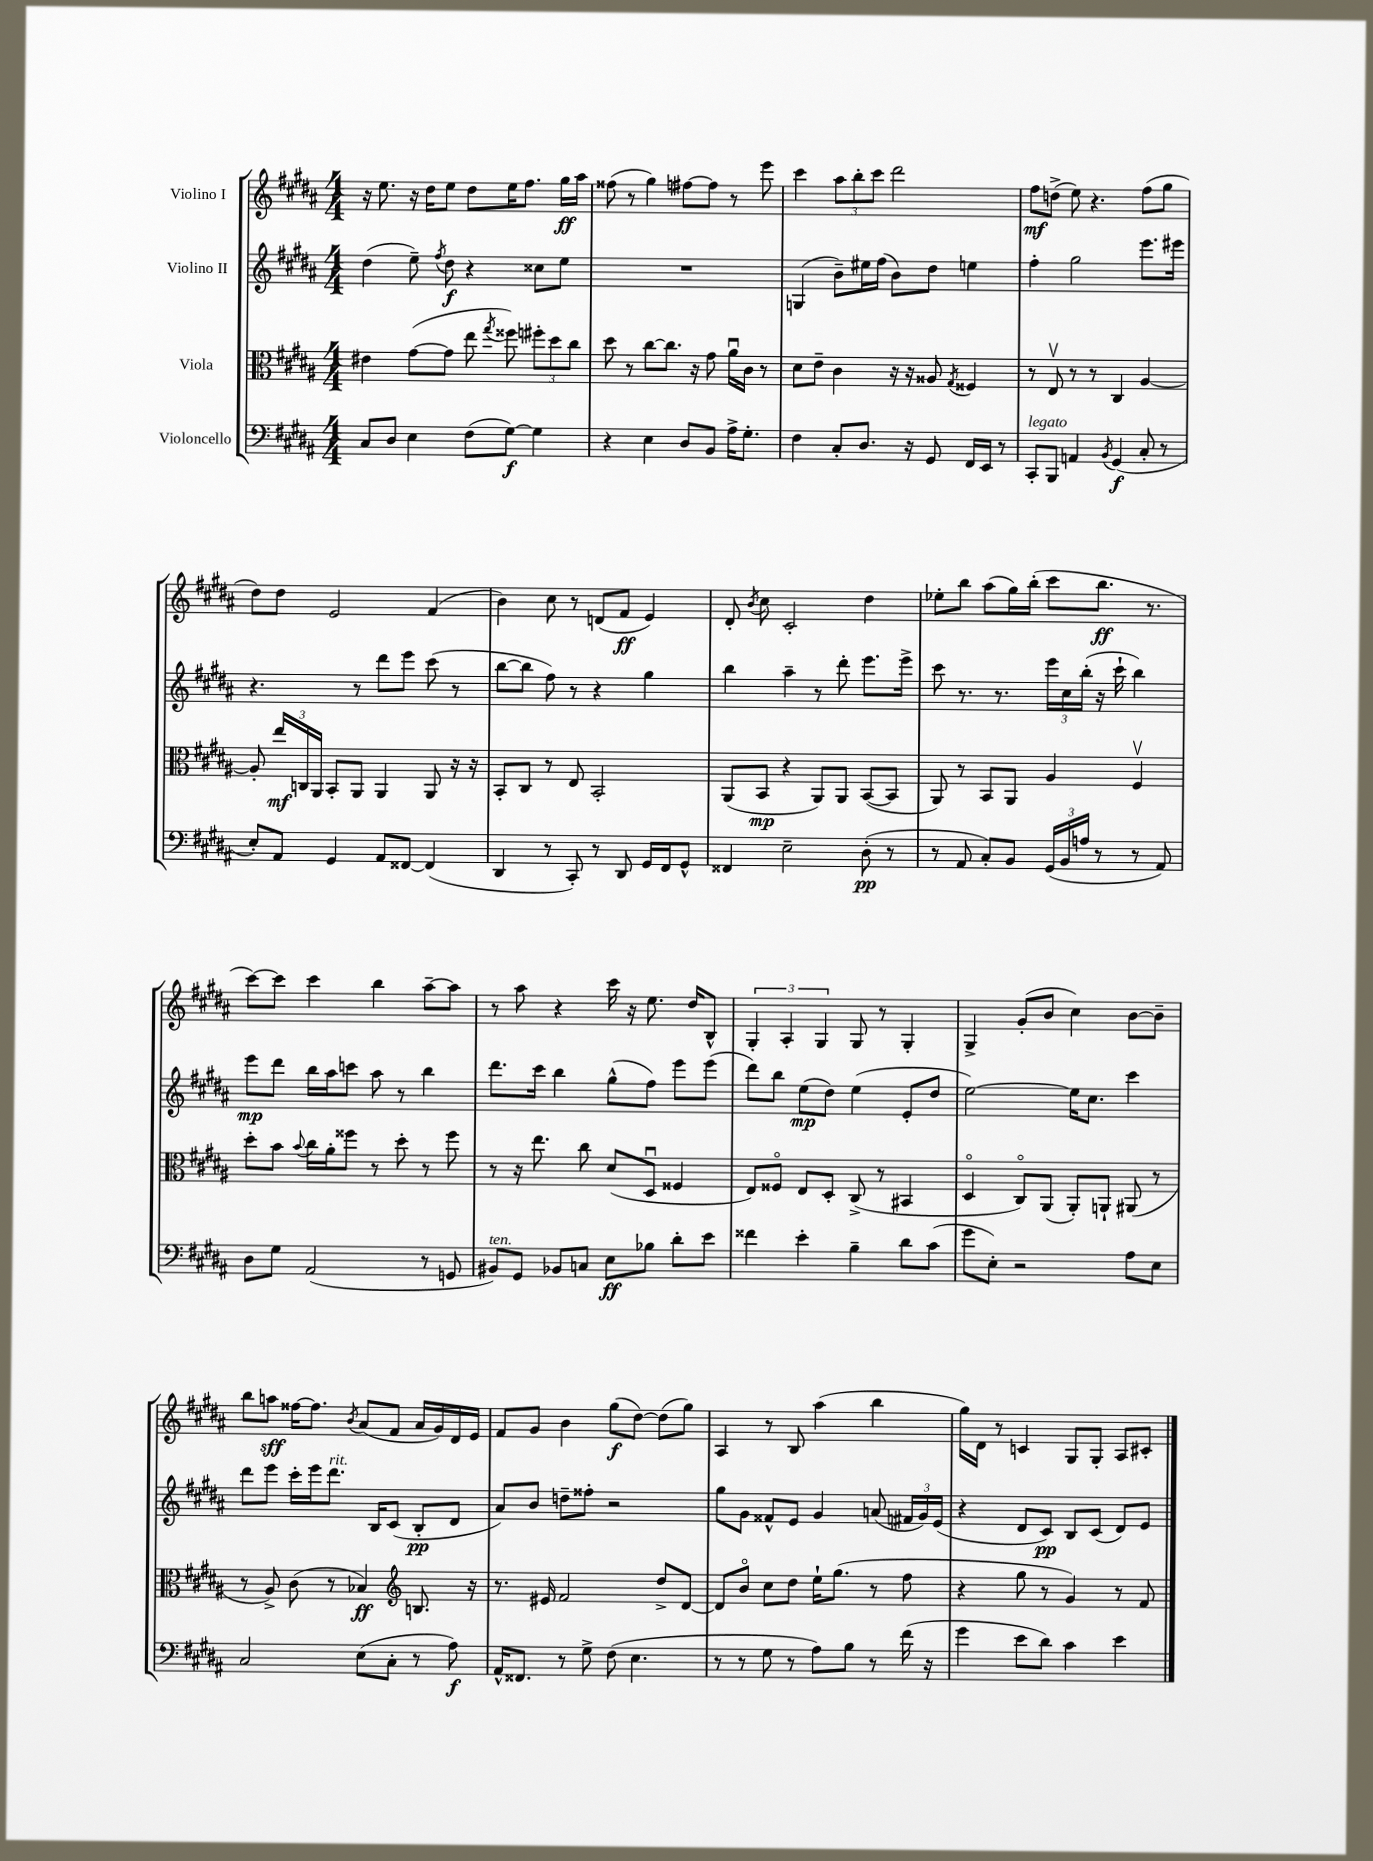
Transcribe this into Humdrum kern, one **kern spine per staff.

**kern	**kern	**kern	**kern
*staff4	*staff3	*staff2	*staff1
*clefF4	*clefC3	*clefG2	*clefG2
*k[f#c#g#d#a#]	*k[f#c#g#d#a#]	*k[f#c#g#d#a#]	*k[f#c#g#d#a#]
*M4/4	*M4/4	*M4/4	*M4/4
8C#	4e#	(4dd#	16r
.	.	.	8.ee
8D#	.	.	.
4E	([8g#	8ee~)	16r
.	.	.	16dd#
.	.	8qff#	.
.	8g#]	8dd#	8ee
(8F#	8ee	4r	8dd#
.	8qgg#	.	.
[8G#)	8ff##)	.	16ee
.	.	.	8.ff#
4G#]	12ff#'	8cc##	.
.	12dd#	.	.
.	.	8ee	16gg#
.	12cc#	.	.
.	.	.	16aa#
=	=	=	=
4r	8dd#	1r	(8ff##
.	8r	.	8r
4E	[8cc#	.	4gg#)
.	8.cc#]	.	.
8D#	.	.	[8ff#
.	16r	.	.
8BB	8g#	.	8ff#]
16A#^	16a#u	.	8r
8.G#'	16c#	.	.
.	8r	.	8eee
=	=	=	=
4F#	8d#	(4G	4ccc#
.	8e~	.	.
8C#'	4c#	8b~)	12aa#
.	.	.	12bb'
8.D#	.	16ee#	.
.	.	.	12ccc#
.	.	(16ff#	.
.	16r	8b)	2ddd#
16r	16r	.	.
8GG#	8A##	8dd#	.
.	8qG#	.	.
16FF#	4F##	4ee	.
16EE	.	.	.
8r	.	.	.
=	=	=	=
8CC#'	8r	4ff#'	8ff#
8BBB	8Ev	.	(8dd^
4AA	8r	2gg#	8ee)
.	8r	.	4.r
8qBB	.	.	.
(4GG#	4C#	.	.
8C#'	[4A#	8.eee	(8ff#
8r	.	.	8gg#
.	.	16eee#	.
=	=	=	=
8E')	8A#']	4.r	8dd#)
8AA#	24ee	.	8dd#
.	24C	.	.
.	24AA#	.	.
4GG#	8BB'	.	2e
.	8AA#	8r	.
8AA#	4AA#	8ddd#	.
[8FF##	.	8eee	.
(4FF##]	8AA#	(8ccc#	(4f#
.	16r	8r	.
.	16r	.	.
=	=	=	=
4DD#	8BB'	[8bb	4b)
.	8C#	8bb]	.
8r	8r	8ff#)	8cc#
8CC#')	8E	8r	8r
8r	2BB'	4r	(8d
8DD#	.	.	8f#
16GG#	.	4gg#	4e)
16FF#	.	.	.
8GG#^^	.	.	.
=	=	=	=
4FF##	(8AA#	4bb	8d#'
.	.	.	8qb
.	8BB	.	8cc#
2E~	4r	4aa#~	2c#'
.	8AA#)	8r	.
.	8AA#	8ddd#'	.
(8D#'	([8BB	8.eee	4dd#
8r	8BB]	.	.
.	.	16eee^	.
=	=	=	=
8r	8AA#)	8ccc#	8ee-'
8AA#	8r	8.r	8bb
8C#')	8BB	.	(8aa#
.	.	8.r	.
8BB	8AA#	.	16gg#)
.	.	.	(16bb'
(24GG#	4A#	24eee	8ccc#
24BB	.	24cc#	.
24A	.	(24bb'	.
8r	.	16r	8.bb
.	.	16ccc#`	.
8r	4F#v	4bb)	.
.	.	.	8.r
8AA#)	.	.	.
=	=	=	=
8D#	8dd#'	8eee	[8ccc#)
8G#	8b	8ddd#	8ccc#]
.	8qqb	.	.
(2AA#	16cc#	16bb	4ccc#
.	16a#'	16aa#	.
.	8ff##	8ccc	.
.	8r	8aa#	4bb
.	8dd#'	8r	.
8r	8r	4bb	[8aa#~
8GG	8ff##	.	8aa#]
=	=	=	=
8BB#)	8r	8.ddd#	8r
8GG#	16r	.	8aa#
.	8.ee	16ccc#	.
8BB-	.	4bb	4r
8C	8cc#	.	.
8E	(8d#	(8gg#^^	16ccc#
.	.	.	16r
8B-	8D#u	8ff#)	8.ee
8d#'	4F##	8eee	.
.	.	.	16dd#
8e	.	(8eee	8B^^
=	=	=	=
4f##	8E)	8ddd#)	6G#'
.	8F##o	8bb	.
.	.	.	6A#'
4e'	8E	(8ee	.
.	.	.	6G#
.	8D#'	8dd#)	.
4B~	(8C#^	(4ee	8G#
.	8r	.	8r
8d#	4BB#	8e'	4G#'
(8c#	.	8dd#	.
=	=	=	=
8g#	4D#o	[2ee)	4G#^
8E')	.	.	.
2r	8C#o)	.	(8g#'
.	(8AA#	.	8b
.	8AA#')	16ee]	4cc#)
.	.	8.cc#	.
.	8AA`	.	.
8A#	(8AA#	4ccc#	[8b
8E	8r	.	8b~]
=	=	=	=
2C#	8r	8ddd#	8bb
.	8A#^)	8eee	8aa
.	(8c#	16ccc#'	[16ff##
.	.	16eee	8.ff##]
.	8r	8.ddd#	.
.	.	.	8qb
(8E	4B-)	.	(8a#
.	.	16B	.
8C#'	.	(8c#	8f#
*	*clefG2	*	*
8r	8.B	8B'	16a#
.	.	.	16g#)
8A#)	.	8d#	16d#
.	16r	.	16e
=	=	=	=
16AA#^^	8.r	8a#)	8f#
8.FF##	.	.	.
.	.	8b	8g#
.	16e#	.	.
8r	2f#	8dd~	4b
8G#^	.	8ff##'	.
(8F#	.	2r	(8gg#
4.E	.	.	[8dd#)
.	8dd#^	.	(8dd#]
.	[8d#	.	8gg#)
=	=	=	=
8r	8d#]	8gg#	4A#
8r	8bo	8g#	.
8G#	8cc#	8f##^^	8r
8r	8dd#	8e	8B
8A#)	16ee`	4g#	(4aa#
.	(8.gg#	.	.
8B	.	.	.
8r	8r	(8a	4bb
(16f#	8ff#	24f#	.
.	.	24g#)	.
16r	.	.	.
.	.	(24e	.
=	=	=	=
4g#	4r	4r	16gg#)
.	.	.	16d#
.	.	.	8r
8e	8gg#	8d#	4c
8d#)	8r	8c#)	.
4c#	4g#)	8B	8G#
.	.	(8c#	8G#'
4e	8r	8d#)	8A#
.	8f#	8e	8c#'
==	==	==	==
*-	*-	*-	*-
